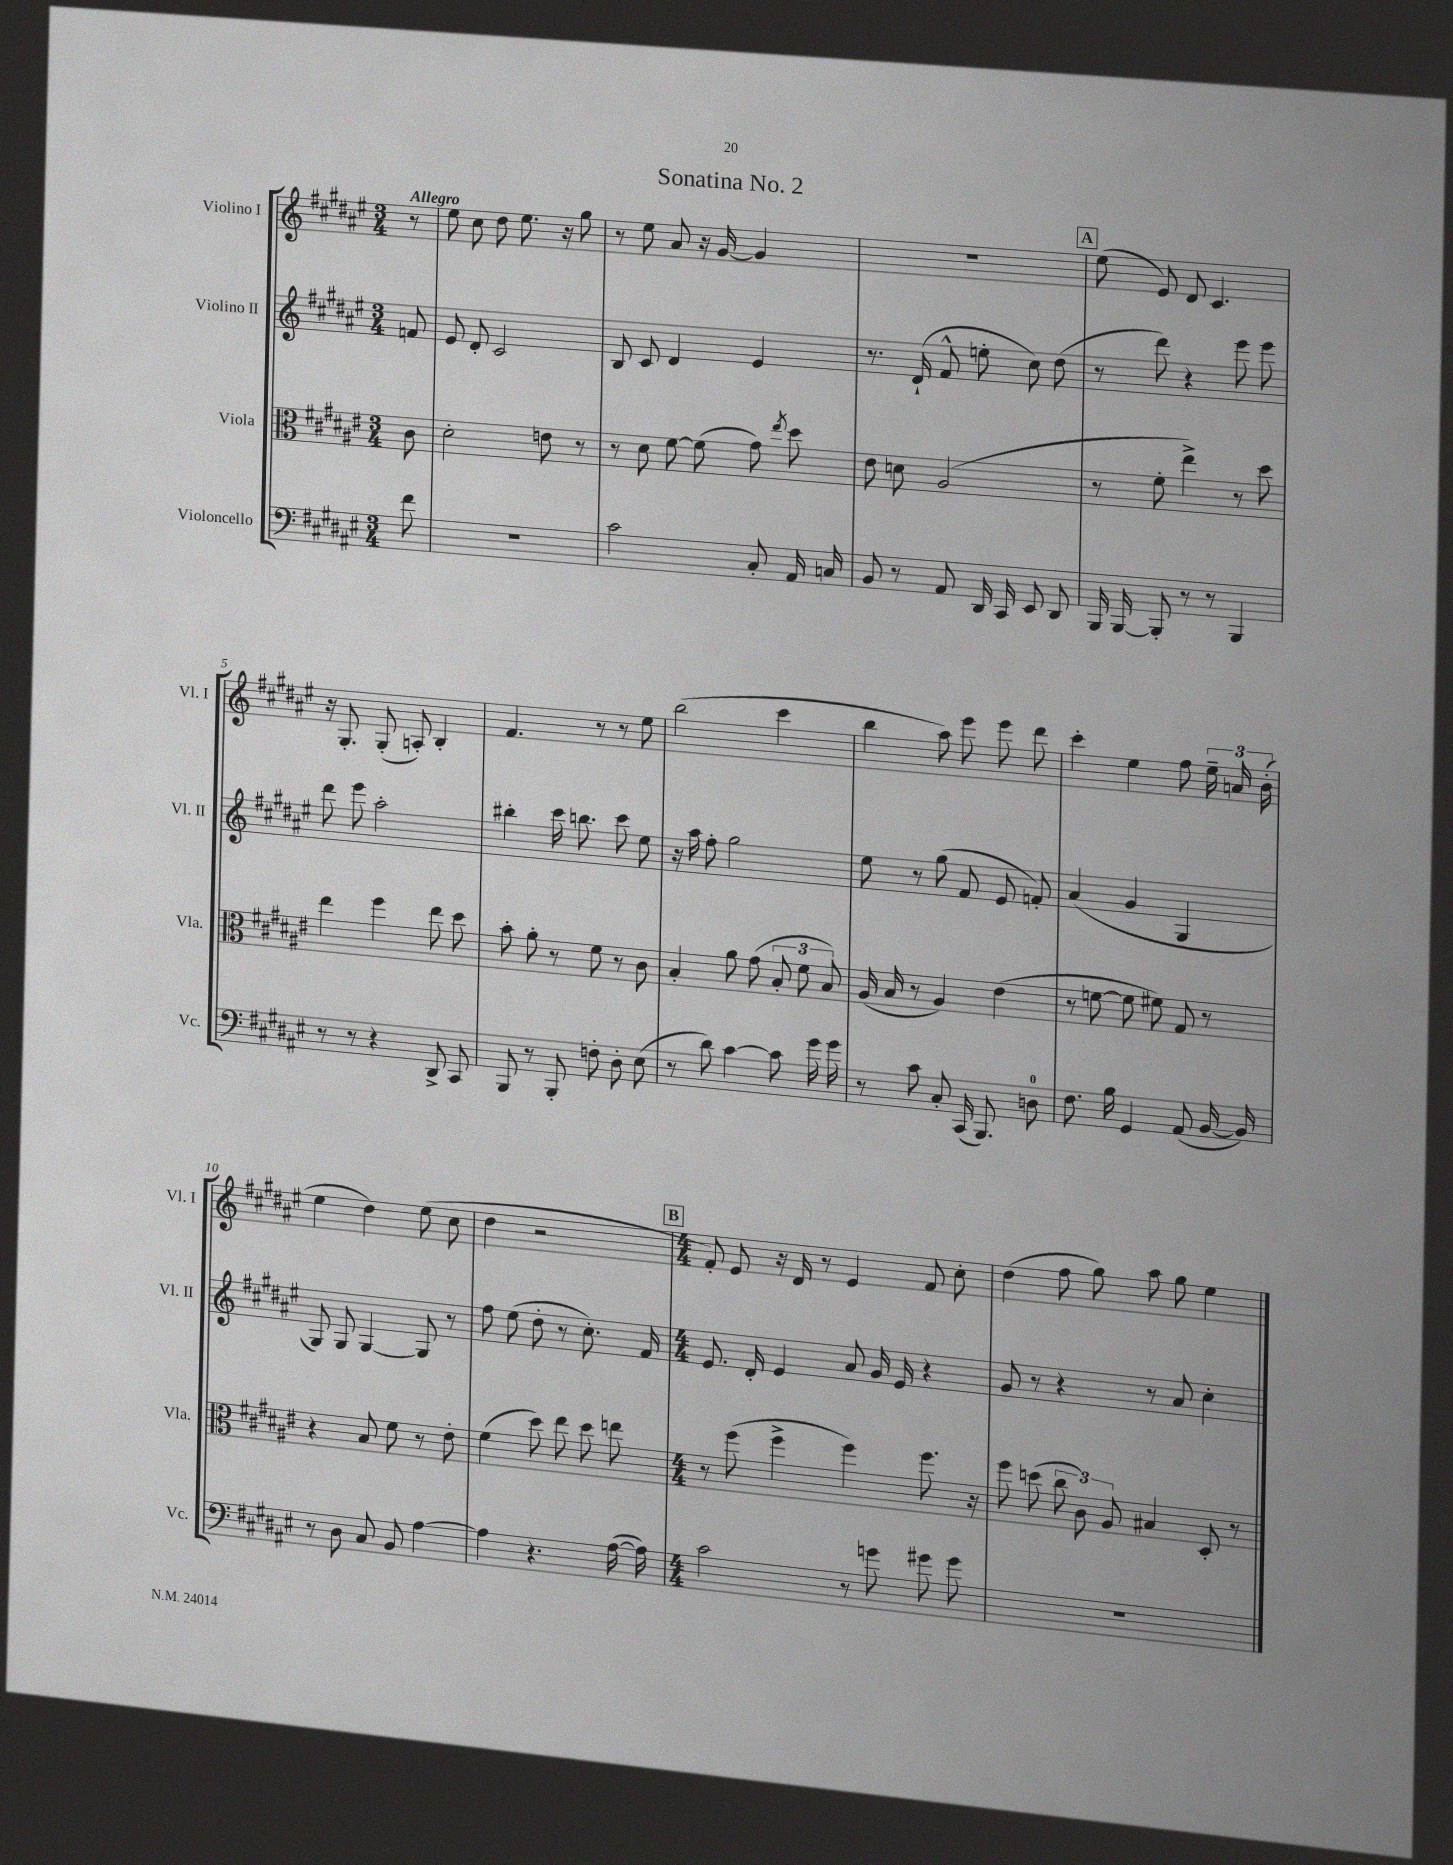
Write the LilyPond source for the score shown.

\header { title = "Sonatina No. 2" }
<<
\new StaffGroup <<
\new Staff = "s0" \with { instrumentName = "Violino I" shortInstrumentName = "Vl. I" } {
    \clef treble \key fis \major \numericTimeSignature \time 3/4 \partial 8 \tempo "Allegro"
    \autoBeamOff r8 |
    eis''8 cis''8 dis''8 eis''8. r16 gis''8 |
    r8 eis''8 ais'8 r16 gis'16~ gis'4 |
    R2. |
    \mark \markup { \box "A" } eis''8( eis'8) dis'8 cis'4. |
    r16 gis8.-. gis8-.( a8-.) b4-. |
    fis'4. r8 r8 eis''8 |
    b''2( cis'''4 |
    b''4 ais''8) eis'''8 eis'''8 dis'''8 |
    cis'''4-. eis''4 fis''8 \tuplet 3/2 { eis''16-- a'16 b'16-.( } |
    eis''4 dis''4) eis''8( cis''8 |
    dis''4 r2 |
    \mark \markup { \box "B" } \numericTimeSignature \time 4/4 fis'8-.) eis'8 r16 dis'16 r8 eis'4 fis'8 cis''8-. |
    dis''4( fis''8 gis''8) ais''8 gis''8 eis''4 \bar "|." |
}
\new Staff = "s1" \with { instrumentName = "Violino II" shortInstrumentName = "Vl. II" } {
    \clef treble \key fis \major \numericTimeSignature \time 3/4 \partial 8
    \autoBeamOff f'8 |
    eis'8 dis'8-. cis'2 |
    b8 cis'8 dis'4 eis'4 |
    r8. dis'16-!( fis'8-^ e''8-. cis''8) dis''8( |
    \mark \markup { \box "A" } r8 dis'''8) r4 eis'''8 eis'''8 |
    dis'''8 eis'''8 ais''2-. |
    bis''4-. cis'''16 b''8. cis'''8 eis''8 |
    r16 ais''16 fis''8-. gis''2 |
    eis''8 r8 gis''8( fis'8 eis'8 f'8-.) |
    ais'4( gis'4 gis4 |
    gis8) gis8 gis4~ gis8 r8 |
    fis''8 eis''8( dis''8-. r8 cis''8.-.) fis'16 |
    \mark \markup { \box "B" } \numericTimeSignature \time 4/4 eis'8. dis'16-. eis'4 ais'8 gis'16 eis'16 r4 |
    gis'8 r8 r4 r8 ais'8 cis''4-. \bar "|." |
}
\new Staff = "s2" \with { instrumentName = "Viola" shortInstrumentName = "Vla." } {
    \clef alto \key fis \major \numericTimeSignature \time 3/4 \partial 8
    \autoBeamOff cis'8 |
    dis'2-. e'8 r8 |
    r8 dis'8 fis'8~ fis'8( gis'8) \acciaccatura { eis''8 } dis''8 |
    eis'8 d'8 ais2( |
    \mark \markup { \box "A" } r8 fis'8-. eis''4->) r8 dis''8 |
    eis''4 fis''4 eis''8 dis''8 |
    b'8-. ais'8-. r8 fis'8 r8 cis'8 |
    b4-. ais'8 gis'8( \tuplet 3/2 { b8-. fis'8 b8) } |
    ais16( b16 r8 ais4) eis'4( |
    r8 f'8~ f'8 fis'8) gis8 r8 |
    r4 b8 fis'8 r8 eis'8-. |
    fis'4( dis''8) eis''8 dis''8 e''8 |
    \mark \markup { \box "B" } \numericTimeSignature \time 4/4 r8 fis''8( fis''4-> fis''4) fis''8. r16 |
    fis''8 d''8( \tuplet 3/2 { cis''8 cis'8) ais8 } bis4 dis8-. r8 \bar "|." |
}
\new Staff = "s3" \with { instrumentName = "Violoncello" shortInstrumentName = "Vc." } {
    \clef bass \key fis \major \numericTimeSignature \time 3/4 \partial 8
    \autoBeamOff fis'8 |
    R2. |
    cis'2 cis8-. ais,16 c16 |
    b,8 r8 ais,8 dis,16 cis,16 eis,8 dis,8 |
    \mark \markup { \box "A" } b,,16 b,,16~ b,,8-. r8 r8 b,,4 |
    r8 r8 r4 dis,8-> cis,8 |
    b,,8 r8 b,,8-. f8-. dis8-. eis8( |
    r8 dis'8) cis'4~ cis'8 gis'16 gis'16 |
    r8 cis'8 cis8-. cis,16( b,,8.) d8-0 |
    fis8. b16 gis,4 ais,8( b,16~ b,16) |
    r8 dis8 cis8 b,8 ais4~ |
    ais4 r4. ais16~( ais16) |
    \mark \markup { \box "B" } \numericTimeSignature \time 4/4 cis'2 r8 g'8 gis'8 gis'8 |
    R1 \bar "|." |
}
>>
>>
